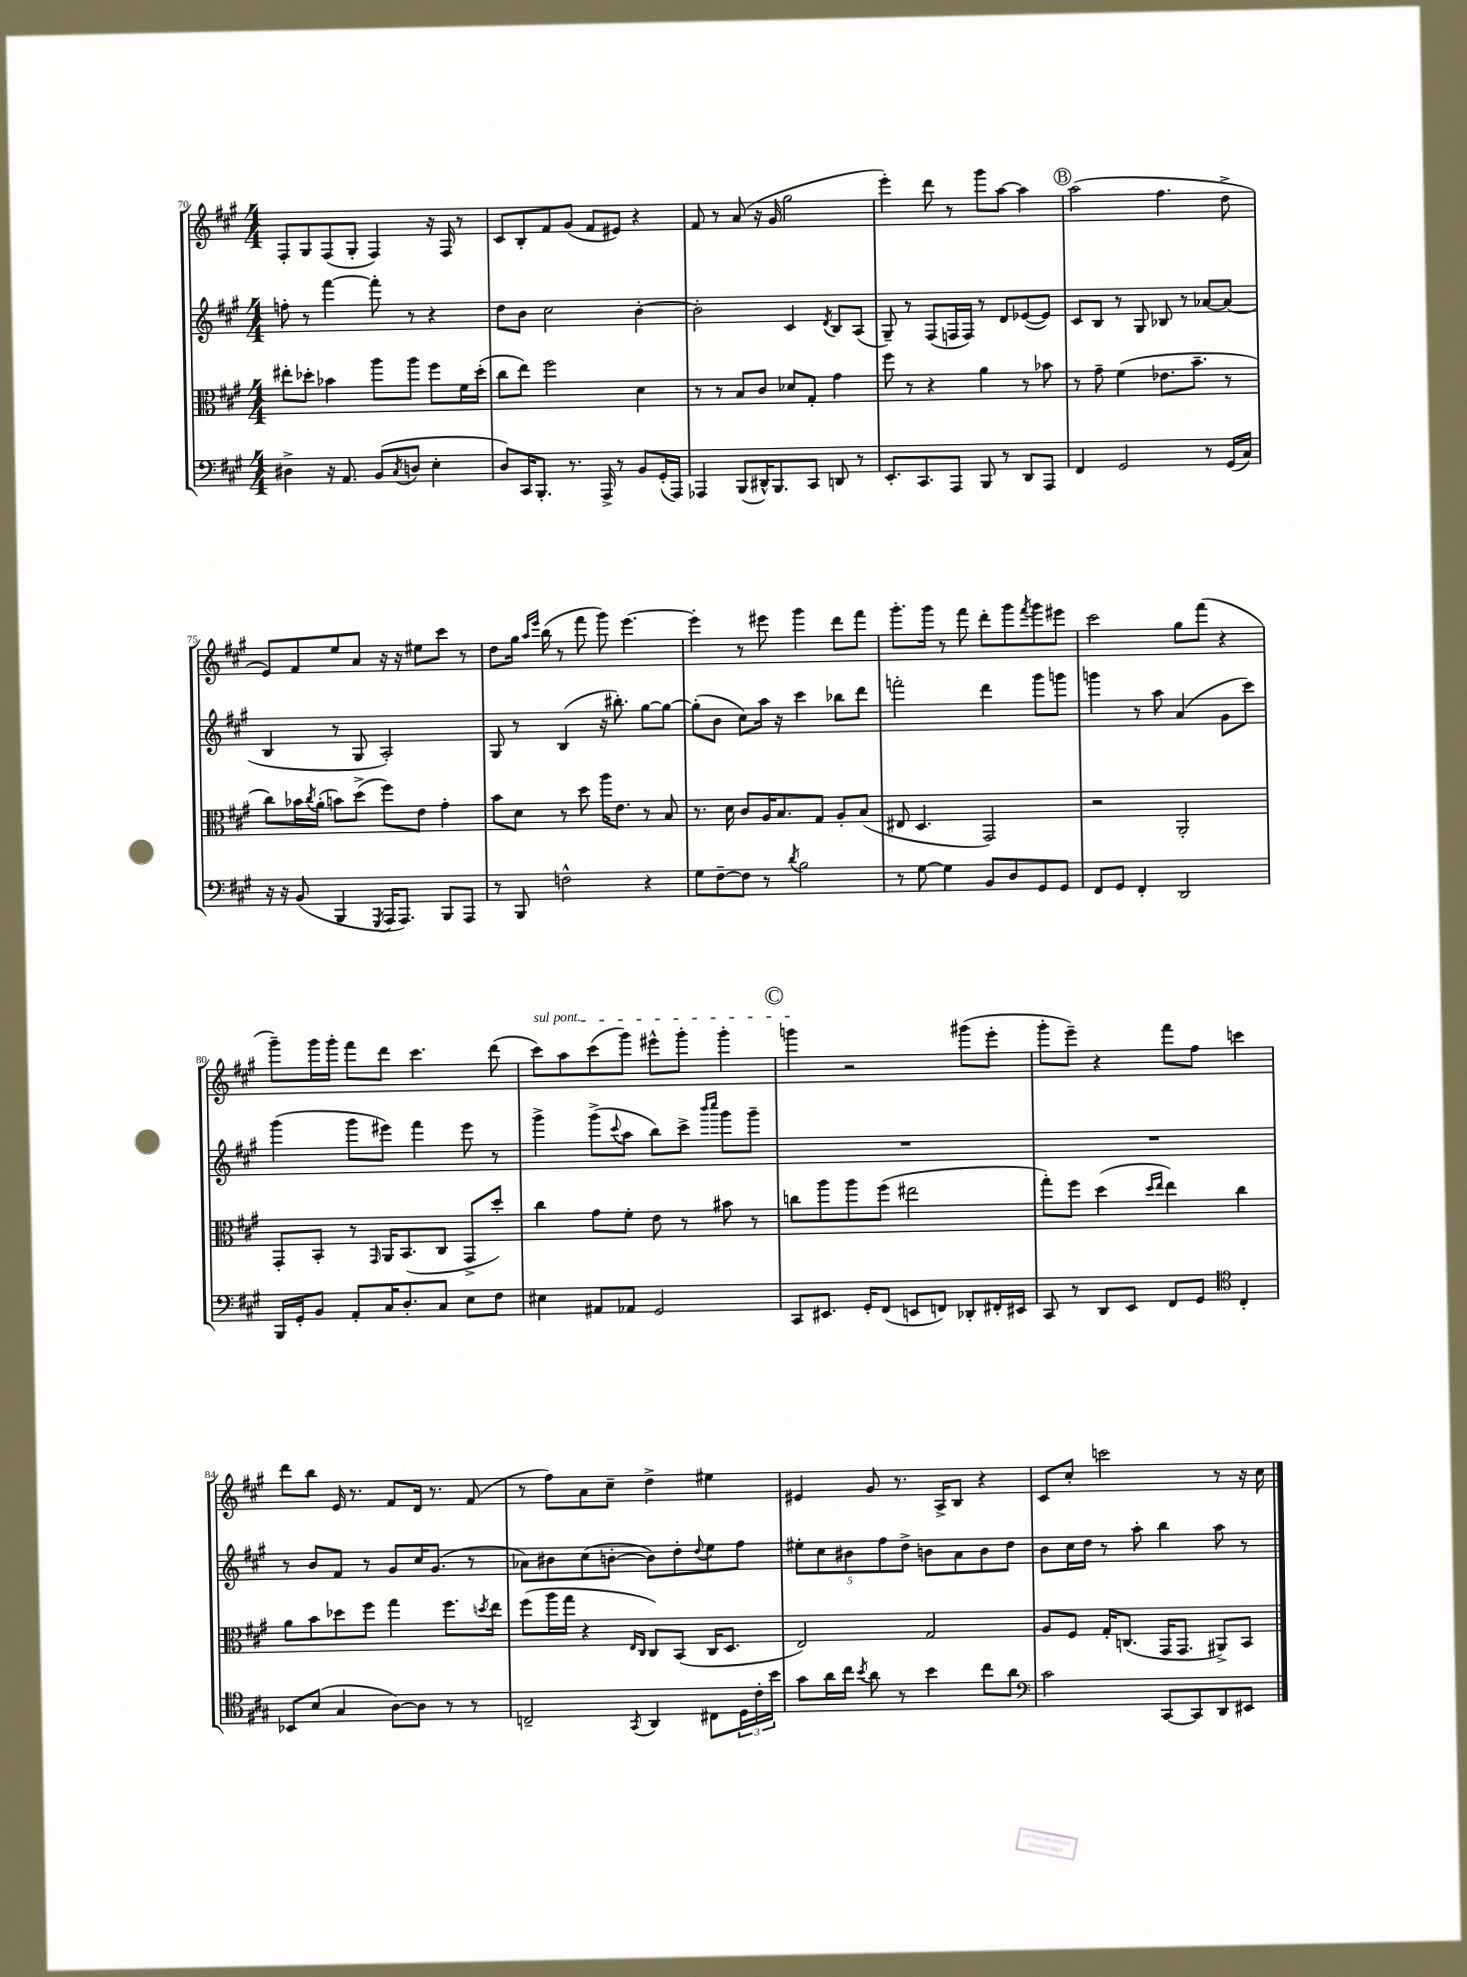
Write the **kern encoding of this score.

**kern	**kern	**kern	**kern
*staff4	*staff3	*staff2	*staff1
*clefF4	*clefC3	*clefG2	*clefG2
*k[f#c#g#]	*k[f#c#g#]	*k[f#c#g#]	*k[f#c#g#]
*M4/4	*M4/4	*M4/4	*M4/4
4D#^	8ee#'	8ff'	8F#'
.	8dd-'	8r	8G#
16r	4b-	[4fff#	(8F#
8.AA	.	.	.
.	.	.	8G#'
(8BB	8aa	8fff#']	4F#)
8qC#	.	.	.
8D	8aa	8r	.
4E'	8ff#	4r	16r
.	.	.	16F#
.	16f#	.	8r
.	(16dd-'	.	.
=	=	=	=
8D)	8cc#	8dd	8c#
16CC#	8ee)	8b	8B'
8.BBB'	.	.	.
.	2ff#	2cc#	8f#
8.r	.	.	(8g#
.	.	.	8f#
16AAA^	.	.	.
8r	.	.	8e#)
8BB	4d	[4b'	4r
(16GG#'	.	.	.
16AAA)	.	.	.
=	=	=	=
4AAA-	8r	2b']	8f#
.	8r	.	8r
(8BBB	8B	.	(8a
16DD#^^)	8c#	.	16r
8.BBB	.	.	16g#
.	8d-	4c#	2gg#
8CC#	8G#'	.	.
.	.	8qd	.
8DD	4g#	8B	.
8r	.	(8A	.
=	=	=	=
8.EE'	8ff#	8G#~)	4eee')
.	8r	8r	.
8.CC#	.	.	.
.	4r	(8F#	8ddd
8AAA	.	16F	8r
.	.	16F)	.
8BBB	4a	8r	8ggg#
8r	.	8d	[8aa
8DD	8r	([8e-	4aa]
8AAA	8b-	8e-])	.
=	=	=	=
4FF#	8r	8c#	(2aa
.	8g#~	8B	.
2GG#	(4f#	8r	.
.	.	8G#	.
.	8.e-	8B-	4.ff#
.	.	8r	.
.	8.b~	.	.
8r	.	[8a-	.
(16GG#	8r	(8a-]	8dd^
16C#)	.	.	.
=	=	=	=
16r	8cc#)	4B	8e)
16r	.	.	.
(8BB	16b-	.	8f#
.	8qcc#	.	.
.	(16a'	.	.
4BBB	8b)	8r	8ee
.	(8dd^	8G#	8a
8qGGG#	.	.	.
16AAA	8ff#)	2A')	16r
8.AAA)	.	.	16r
.	8e	.	8ee#
8BBB	4g#'	.	8ccc#
8AAA	.	.	8r
=	=	=	=
8r	8b	8G#	8dd
8BBB	8d	8r	16gg#
.	.	.	16qqaa
.	.	.	16qqeee
.	.	.	(16bb
2F^^	8r	(4B	8r
.	8dd	.	8fff#
.	16aa	16r	8ggg#)
.	8.e	8.bb#')	.
.	.	.	[4.eee
4r	8r	[8gg#	.
.	8B	8gg#_	.
=	=	=	=
8G#	8.r	(8gg#']	4eee']
[8F#~	.	8b	.
.	16d	.	.
8F#]	8c#	8cc#)	8r
8r	16A	16aa	8eee#
.	8.B	16r	.
8qd	.	.	.
2B	.	4ccc#	4ggg#
.	8G#	.	.
.	8A'	8bb-	8ddd
.	(8B	8ddd	8fff#
=	=	=	=
8r	8E#	2fff'	8.ggg#'
[8G#	4.D	.	.
.	.	.	16ggg#
4G#]	.	.	8r
.	.	.	8fff#
8BB	2GG#)	4ddd	8ddd'
8D	.	.	8ggg#
.	.	.	8qfff#
8GG#	.	8ggg#	8ggg#
8GG#	.	8ggg	8eee#
=	=	=	=
8FF#	2r	4ggg	2ccc#
8GG#	.	.	.
4FF#'	.	8r	.
.	.	8aa	.
2DD	2AA'	(4a	8gg#
.	.	.	(8fff#
.	.	8g#	4r
.	.	8ccc#)	.
=	=	=	=
16BBB	8GG#'	(4ggg#	8ggg#~)
16GG#'	.	.	.
8BB	8BB'	.	16ggg#
.	.	.	16ggg#'
8AA'	8r	8ggg#	8fff#
.	16qqGG#	.	.
16C#	16AA	8eee#)	8ddd
8.D'	(8.BB	.	.
.	.	4fff#	4.ccc#
8C#	8C#	.	.
8E	8GG#^	8eee#	.
8F#	8dd')	8r	(8ddd
=	=	=	=
4E#	4cc#	4ggg#^	8ccc#)
.	.	.	8aa
8AA#	8g#	(8ggg#^	(8ccc#
.	.	8qqccc#	.
8AA-	8f#'	8aa	8ggg#)
2GG#	8e	8bb)	8eee#^^
.	8r	8ccc#^	8ggg#'
.	.	16qqbbb	.
.	.	16qqcccc#	.
.	8b#	8ggg#	4ggg#'
.	8r	8ggg#~	.
=	=	=	=
8CC#	8cc	1r	4ggg
8.EE#	8aa	.	.
.	8aa	.	2r
16GG#'	.	.	.
(8FF#	(8ff#	.	.
8EE	2ee#	.	.
8FF)	.	.	.
8DD-'	.	.	(8ggg#
16FF#'	.	.	8eee'
16EE#	.	.	.
=	=	=	=
8CC#	8gg#')	1r	8ggg#'
8r	8ff#	.	8eee~)
8DD	(4dd	.	4r
8EE	.	.	.
.	16qqdd	.	.
.	16qqee	.	.
8FF#	4ee)	.	8fff#
8GG#	.	.	8ff#
*clefC4	*	*	*
4C#'	4cc#	.	4ccc
=	=	=	=
8BB-	8a	8r	8ddd
(8B	8b	8b	8bb
4G#	8dd-	8f#	16e
.	.	.	8.r
.	8ff#	8r	.
[8A)	4gg#	8g#	8f#
8A]	.	16cc#	16d
.	.	(8.g#	8.r
8r	8.ff#	.	.
8r	.	8r	(8f#
.	8qdd	.	.
.	16ee	.	.
=	=	=	=
2C~	(8ff#	8a-)	8r
.	16aa	8b#	8ff#)
.	16gg#	.	.
.	4r	(8cc#	8a
.	.	[8b'	8cc#~
.	16qqE	.	.
8qGG#	16qqC#	.	.
4AA	8C#)	8b])	4dd^
.	(8BB	8dd'	.
.	.	8qqdd	.
8C#	16C#	8ee	4ee#
.	8.D	.	.
24D	.	8ff#	.
24c#'	.	.	.
24b	.	.	.
=	=	=	=
8g#	2E)	10ee#'	4e#
.	.	10cc#	.
16a	.	.	.
16cc#	.	.	.
.	.	10b#	.
8qb	.	.	.
8a	.	.	8g#
.	.	10ff#	.
8r	.	.	8.r
.	.	10dd^	.
4b	2G#	8b	.
.	.	.	16A^
.	.	8a	8B
8cc#	.	8b	4r
8a	.	8dd	.
=	=	=	=
*clefF4	*	*	*
2c#	8A	8b	8c#
.	8F#	16cc#	8cc#'
.	.	16dd	.
.	16G#'	8r	2ccc
.	(8.C	.	.
.	.	8aa'	.
[8CC#	16GG#	4bb	.
.	8.GG#	.	.
8CC#]	.	.	.
8DD	8AA#^)	8aa	8r
8EE#	8BB	8r	16r
.	.	.	16cc#
==	==	==	==
*-	*-	*-	*-
